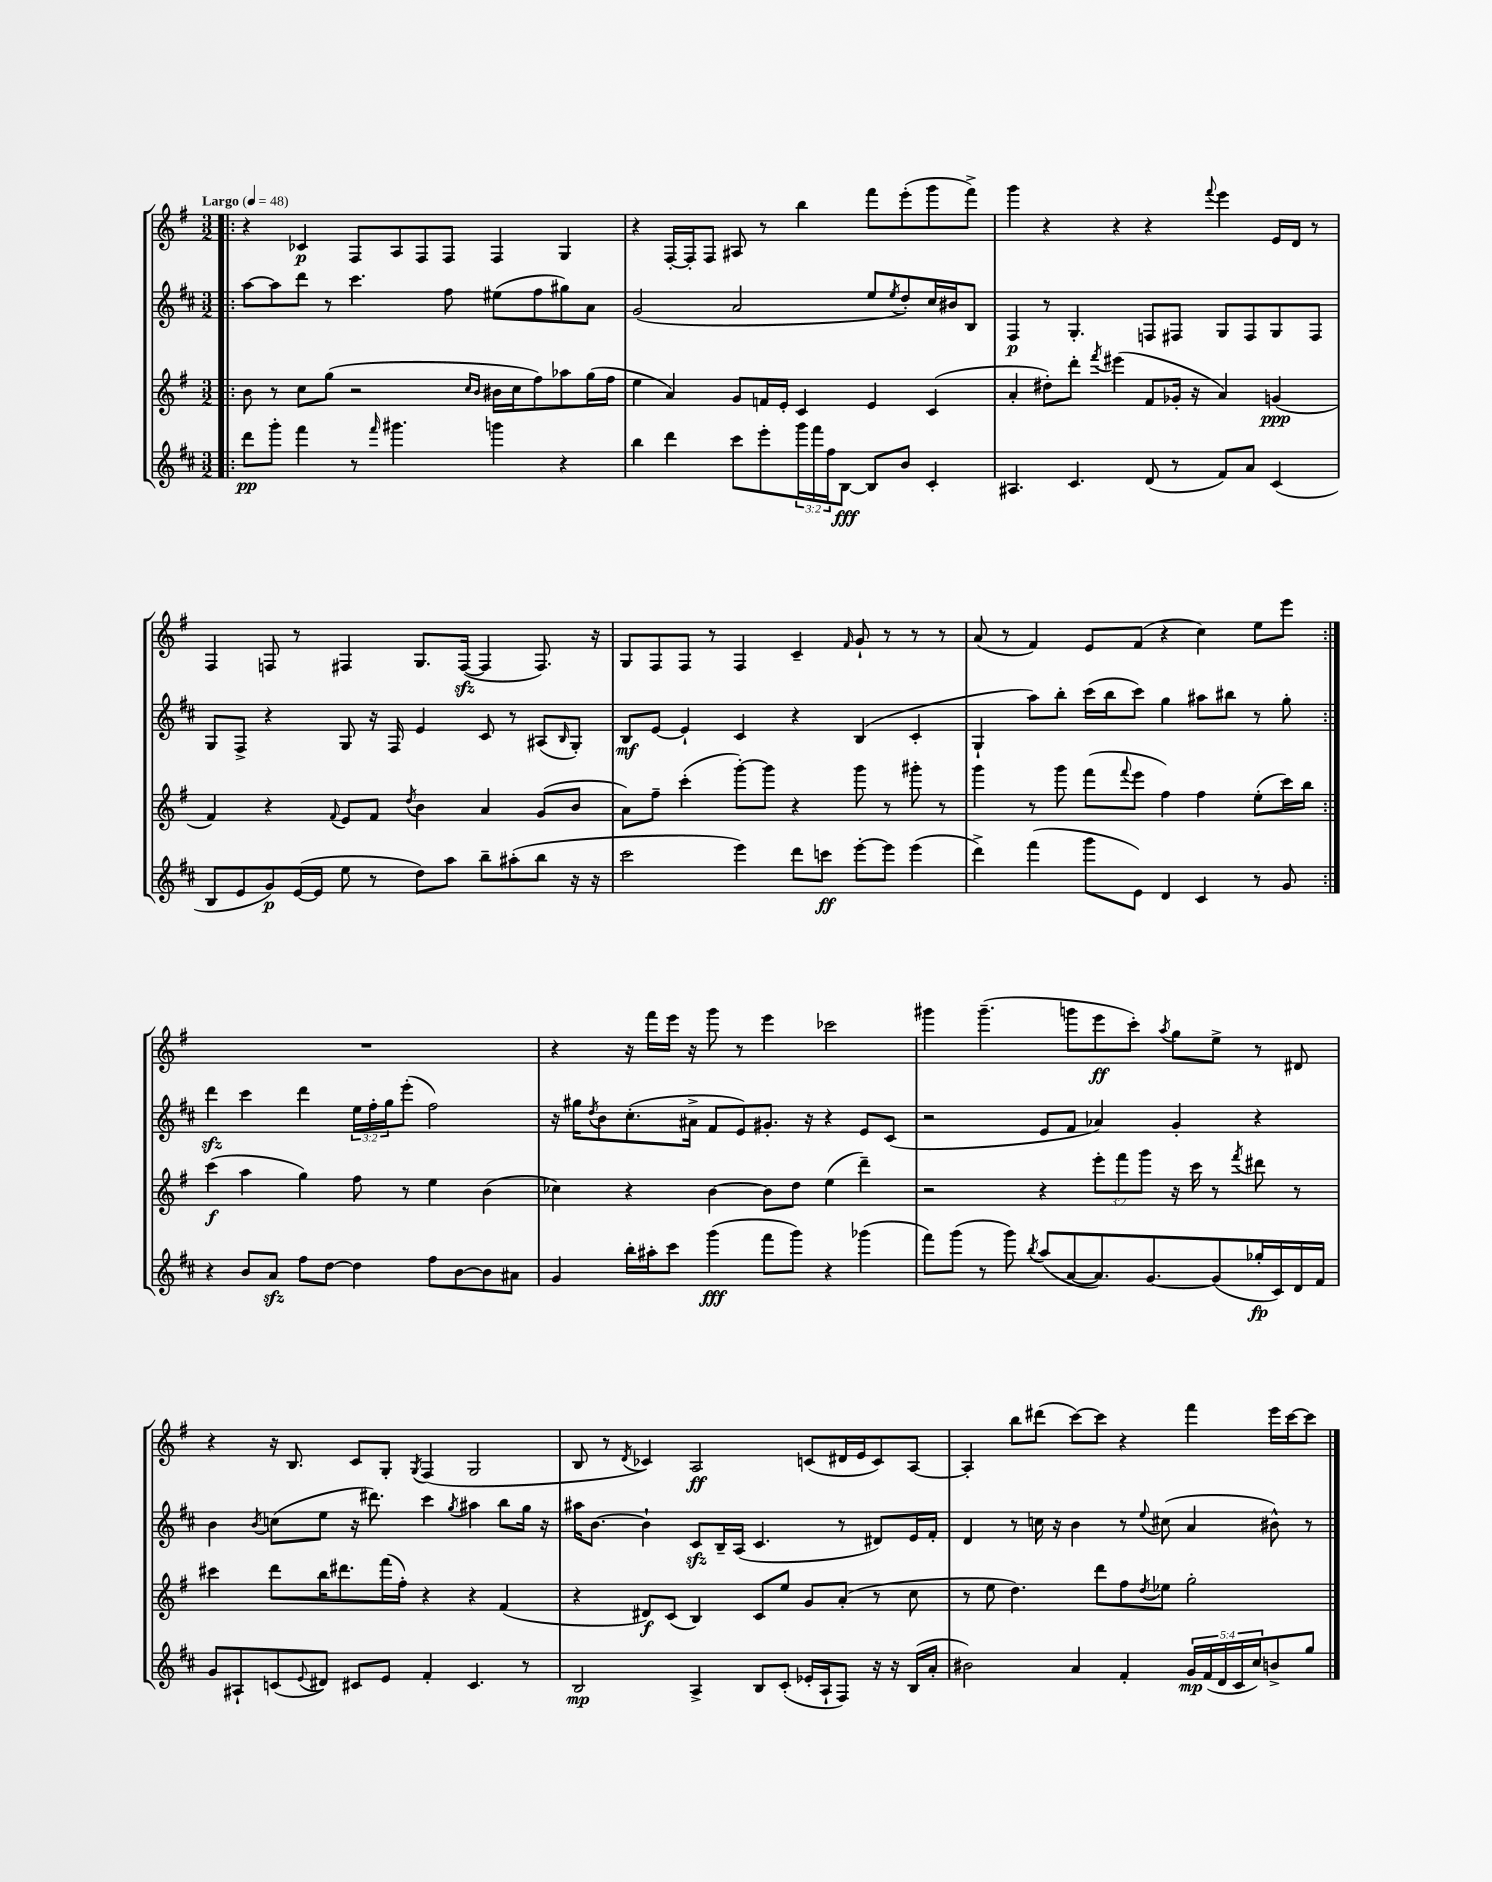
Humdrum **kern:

**kern	**kern	**kern	**kern
*staff4	*staff3	*staff2	*staff1
*clefG2	*clefG2	*clefG2	*clefG2
*k[f#c#]	*k[f#]	*k[f#c#]	*k[f#]
*M3/2	*M3/2	*M3/2	*M3/2
*MM48	*MM48	*MM48	*MM48
=!|:	=!|:	=!|:	=!|:
8ddd\L	8b\	[8aa\L	4r
8ggg'\J	8r	8aa\]	.
4fff#\	8cc\L	8ddd\J	4c-/
.	(8gg\J	8r	.
8r	2r	4.ccc#\	8F#/L
16qqfff#/	.	.	.
4.ggg#\	.	.	8A/
.	.	.	8F#/
.	.	8ff#\	8F#/J
.	16qqcc/LL	.	.
.	16qqb/JJ	.	.
4ggg\	16b#\LL	(8ee#\L	4F#/
.	16cc\J	.	.
.	8ff#\)	8ff#\	.
4r	8aa-\	8gg#\)	4G/
.	(16gg\L	8a\J	.
.	16ff#\JJ	.	.
=	=	=	=
4bb\	4ee\	(2g/	4r
4ddd\	4a/)	.	[16F#'/LL
.	.	.	16F#'/]J
.	.	.	8F#/J
8ccc#\L	8g/L	2a/	8A#/
8eee'\	16f/L	.	8r
.	16e'/JJ	.	.
24ggg\L	4c/	.	4bb\
24fff#\	.	.	.
24ff#\J	.	.	.
[8B\J	.	.	.
8B/]L	4e/	8ee/L	8fff#\L
.	.	8qee/	.
8b/J	.	8dd'/)	(8eee'\
4c#'/	(4c/	16cc#/L	8ggg\
.	.	16b#/J	.
.	.	8B/J	8fff#^\J)
=	=	=	=
4.A#/	4a'/	4F#/	4ggg\
.	8dd#'\L)	8r	4r
4.c#/	8ddd'\J	4.G'/	.
.	8qfff#/	.	.
.	(4eee#\	.	4r
(8d/	8f#/L	8F/L	4r
8r	16g-'/Jk	8F#/J	.
.	16r	.	.
.	.	.	8qqfff#/
8f#/L)	4a/)	8G/L	4eee\
8a/J	.	8F#/	.
(4c#/	(4g/	8G/	16e/LL
.	.	.	16d/JJ
.	.	8F#/J	8r
=	=	=	=
8B/L	4f#/)	8G/L	4F#/
8e/	.	8F#^/J	.
8g/)	4r	4r	8F/
([16e/L	.	.	8r
16e/]JJ	.	.	.
.	8qqf#/	.	.
8ee\	8e/L	8G/	4F#/
8r	8f#/J	16r	.
.	.	16F#/	.
.	8qdd/	.	.
8dd\L)	4b\	4e/	8.G/L
8aa\J	.	.	.
.	.	.	([16F#/Jk
8bb~\L	4a/	8c#/	4F#/]
(8aa#'\	.	8r	.
8bb\J	(8g/L	(8A#/L	8.F#/)
.	.	16qqB/	.
16r	8b/J	8G'/J)	.
16r	.	.	16r
=	=	=	=
2ccc#\	8a\L)	8B/L	8G/L
.	8ff#~\J	[8e/J	8F#/
.	(4ccc'\	4e`/]	8F#/J
.	.	.	8r
4eee\)	[8ggg'\L)	4c#/	4F#/
.	8ggg\]J	.	.
8ddd\L	4r	4r	4c~/
8ccc\J	.	.	.
.	.	.	16qqf#/
[8eee'\L	8ggg\	(4B/	8g`/
8eee\]J	8r	.	8r
(4eee\	8ggg#'\	4c#'/	8r
.	8r	.	8r
=	=	=	=
4ddd^\)	4ggg\	4G`/	(8a/
.	.	.	8r
(4fff#\	8r	8aa\L)	4f#/)
.	8ggg\	8bb'\J	.
8ggg\L	(8fff#\L	(16ccc#\LL	8e/L
.	.	16bb\J	.
.	8qqfff#/	.	.
8e\J)	8eee\J	8ccc#\J)	(8f#/J
4d/	4ff#\)	4gg\	4r
4c#/	4ff#\	8aa#\L	4cc\)
.	.	8bb#\J	.
8r	(8ee'\L	8r	8ee\L
8g/	16ccc\L)	8gg'\	8eee\J
.	16bb\JJ	.	.
=:|!	=:|!	=:|!	=:|!
4r	(4ccc\	4ddd\	1.r
8b/L	4aa\	4ccc#\	.
8a/J	.	.	.
8ff#\L	4gg\)	4ddd\	.
[8dd\J	.	.	.
4dd\]	8ff#\	24ee\LL	.
.	.	24ff#'\	.
.	.	24gg\J	.
.	8r	(8eee'\J	.
8ff#\L	4ee\	2ff#\)	.
[8b\	.	.	.
8b\]	(4b\	.	.
8a#\J	.	.	.
=	=	=	=
4g/	4cc-\)	16r	4r
.	.	16gg#\LK	.
.	.	8qdd/	.
.	.	8b\	.
16bb'\LL	4r	(8.cc#'\	16r
16aa#'\J	.	.	16fff#\LL
8ccc#\J	.	.	16eee\JJ
.	.	16a#^\Jk	16r
(4ggg\	[4b\	8f#/L	8ggg\
.	.	8e/)	8r
8fff#\L	8b\]L	8.g#'/J	4eee\
8ggg\J)	8dd\J	.	.
.	.	16r	.
4r	(4ee\	4r	2ccc-\
(4ggg-\	4ddd~\)	8e/L	.
.	.	(8c#/J	.
=	=	=	=
8fff#\L)	2r	2r	4ggg#\
(8ggg\J	.	.	.
8r	.	.	(4.ggg#~\
8ggg\)	.	.	.
8qbb/	.	.	.
(8aa/L	4r	8e/L	.
[8a/	.	8f#/J	8ggg\L
8.a/])	12eee'\L	4a-/)	8eee\
.	12fff#\	.	.
.	.	.	8ccc'\J)
.	12ggg\J	.	.
[8.g/	.	.	.
.	.	.	8qaa/
.	16r	4g'/	8gg\L
.	16ccc\	.	.
(8g/]	8r	.	8ee^\J
.	8qfff#/	.	.
16gg-'/L	8ddd#\	4r	8r
16c#/)	.	.	.
16d/	8r	.	8d#/
16f#/JJ	.	.	.
=	=	=	=
8g/L	4ccc#\	4b\	4r
8A#`/	.	.	.
.	.	8qb/	.
(8c/	8ddd\L	(8cc\L	16r
.	.	.	8.B/
8qqe/	.	.	.
8d#/J)	16bb\K	8ee\J	.
.	8.ddd#\	.	.
8c#/L	.	16r	8c/L
.	.	8.ddd#\)	.
8e/J	(16fff#\L	.	8G'/J
.	16ff#'\JJ)	.	.
.	.	.	8qG/
4f#'/	4r	4ccc#\	(4F#/
.	.	8qgg/	.
4.c#/	4r	4aa#\	2G/
.	(4f#/	8bb\L	.
8r	.	16gg\Jk	.
.	.	16r	.
=	=	=	=
2B/	4r	16aa#\LK	8B/
.	.	[8.b\J	.
.	.	.	8r
.	.	.	8qd/
.	8d#/L)	4b`\]	4c-/)
.	(8c/J	.	.
4A^/	4B/)	8c#/L	2A/
.	.	16B~/L	.
.	.	(16A/JJ	.
8B/L	8c/L	4.c#/	.
(8c#'/J	8ee/J	.	.
16e-'/LL	8g/L	.	(8c/L
16A`/J	.	.	.
8F#/J)	(8a'/J	8r	16d#/L
.	.	.	16e/J
16r	8r	8d#/L)	8c/)
16r	.	.	.
(16B/LL	8cc\	16e/L	[8A/J
16a'/JJ	.	16f#'/JJ	.
=	=	=	=
2b#\)	8r	4d/	4A'/]
.	8ee\	.	.
.	4.dd\)	8r	8bb\L
.	.	16cc\	(8ddd#\J
.	.	16r	.
4a/	.	4b\	[8ccc\L)
.	8ddd\L	.	8ccc\]J
4f#'/	8ff#\	8r	4r
.	8qdd/	8qqee/	.
.	8ee-\J	(8cc#\	.
20g/LL	2gg'\	4a/	4fff#\
(20f#/	.	.	.
20d/	.	.	.
20c#/	.	.	.
20cc#/J)	.	.	.
8b^/	.	8b#^^\)	16eee\LL
.	.	.	[16ccc\J
8gg/J	.	8r	8ccc\]J
==	==	==	==
*-	*-	*-	*-
